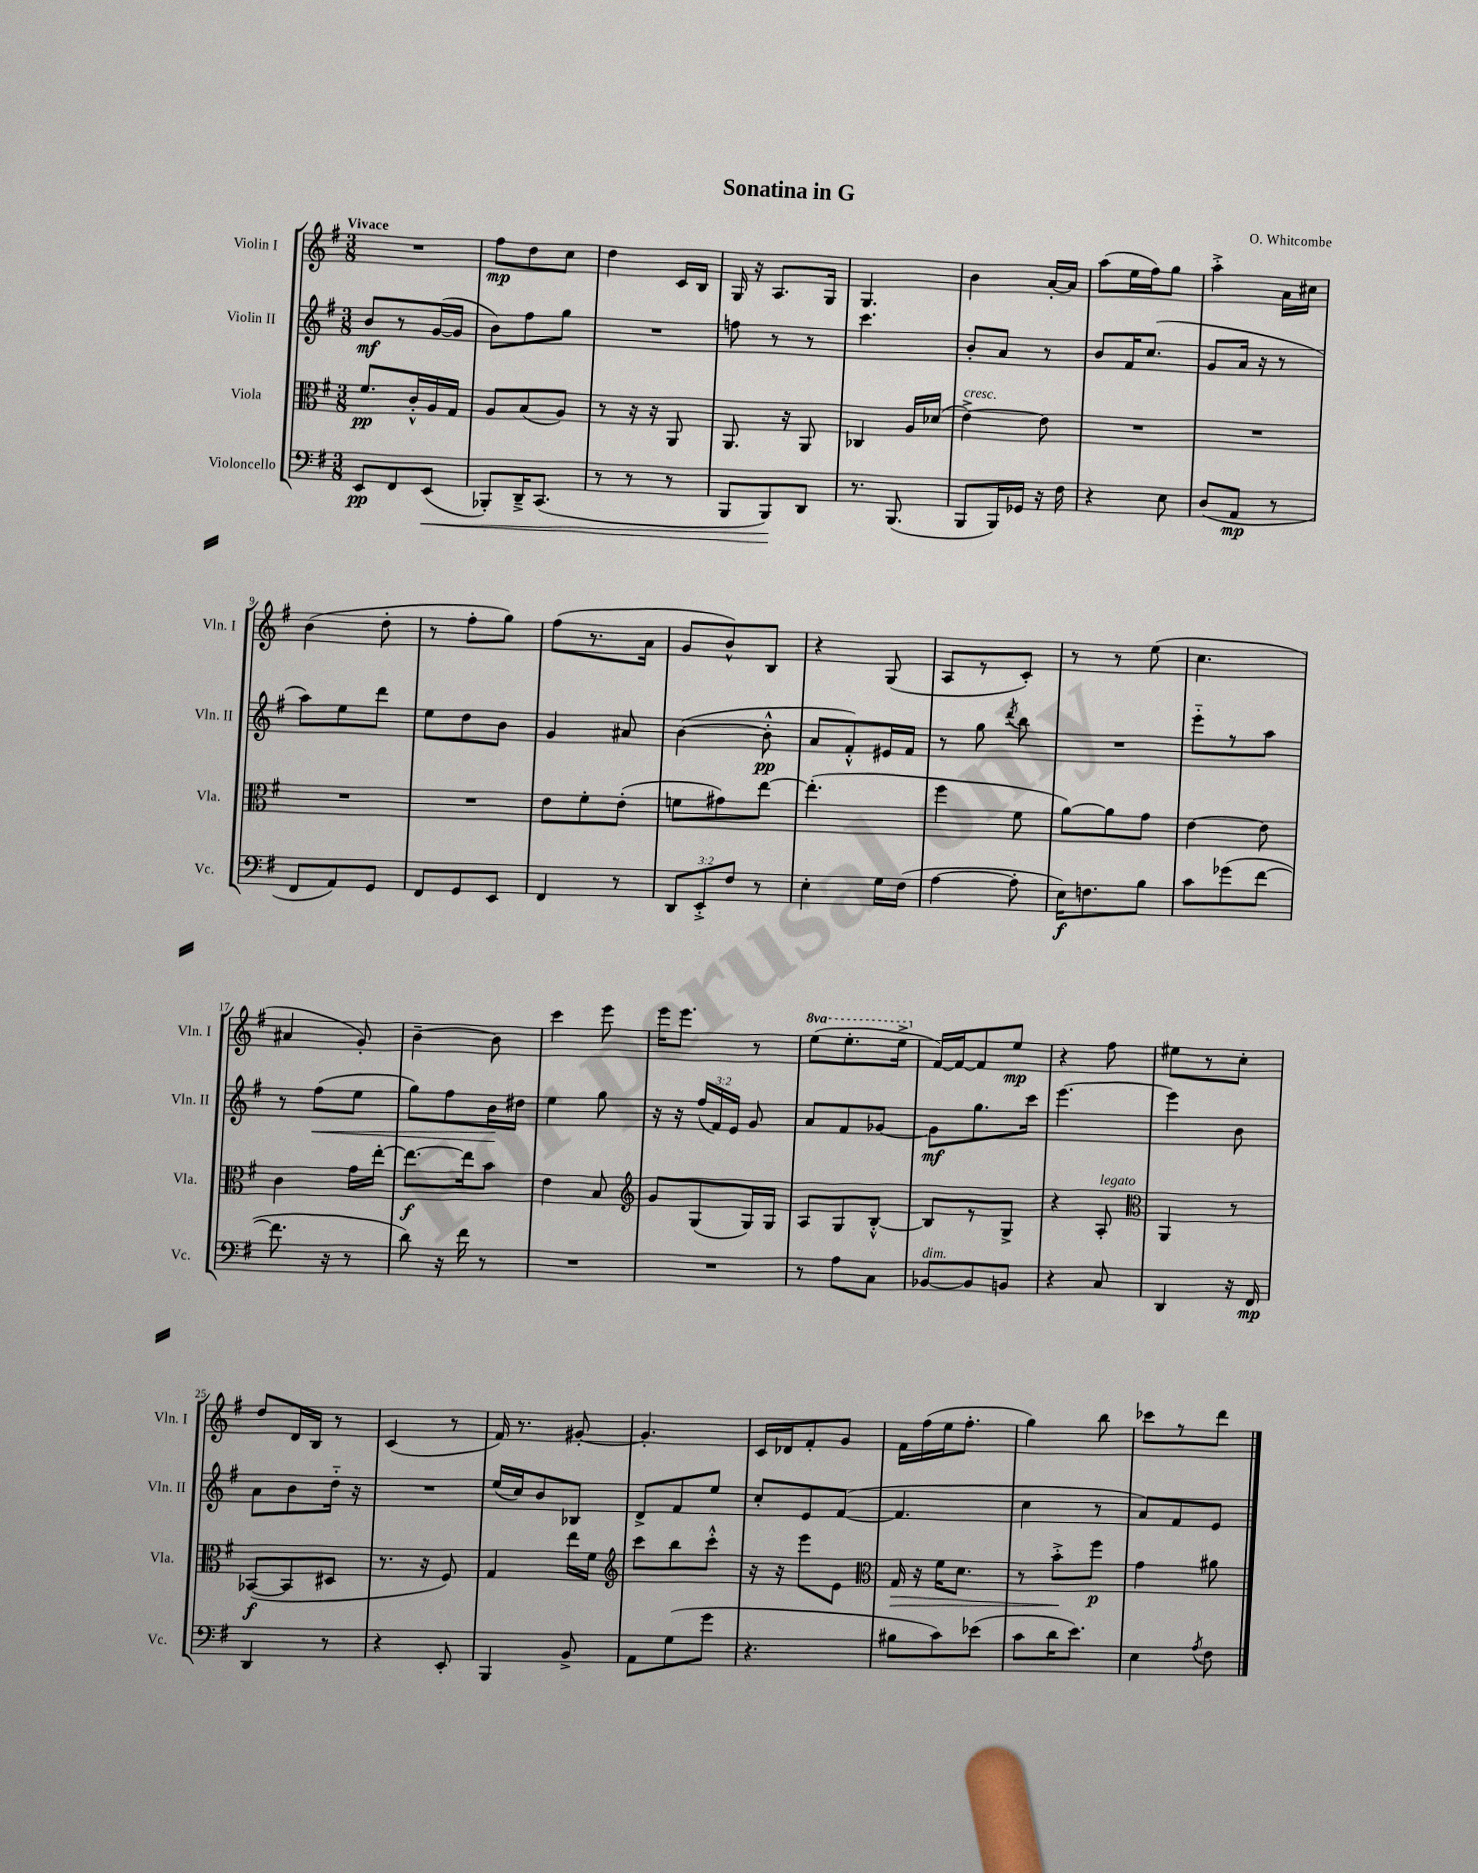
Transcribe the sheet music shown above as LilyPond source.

\header { title = "Sonatina in G" composer = "O. Whitcombe" }
<<
\new StaffGroup <<
\new Staff = "s0" \with { instrumentName = "Violin I" shortInstrumentName = "Vln. I" } {
    \clef treble \key g \major \numericTimeSignature \time 3/8 \set Staff.ottavationMarkups = #ottavation-simple-ordinals \tempo "Vivace"
    \autoBeamOff R4. |
    fis''8[\mp d''8 c''8] |
    d''4 c'16[ b16] |
    g16 r16 a8.[ g16] |
    g4. |
    b'4 a'16[~-. a'16] |
    a''8[( e''16 fis''16) g''8] |
    a''4-.-> a'16[ cis''16] |
    b'4( d''8-. |
    r8 fis''8[-. g''8]) |
    fis''8[( r8. a'16] |
    g'8[ b'8-^) b8] |
    r4 g8( |
    a8[ r8 c'8]-.) |
    r8 r8 e''8( |
    c''4. |
    ais'4 g'8-.) |
    b'4~-- b'8 |
    c'''4 e'''8 |
    e'''16[ e'''8.] r8 |
    \ottava #1 e'''8[( e'''8.-. e'''16]-> \ottava #0 |
    fis'16[~) fis'16~ fis'8 e''8]\mp |
    r4 fis''8 |
    eis''8[ r8 c''8]-. |
    d''8[ d'16 b16] r8 |
    c'4( r8 |
    fis'16) r8. gis'8~-. |
    gis'4.-. |
    c'16[ des'16 fis'8-. g'8] |
    fis'16[ fis''16( e''16 fis''8.]-. |
    g''4) b''8 |
    ces'''8[ r8 d'''8] \bar "|." |
}
\new Staff = "s1" \with { instrumentName = "Violin II" shortInstrumentName = "Vln. II" } {
    \clef treble \key g \major \numericTimeSignature \time 3/8 \override Staff.TupletNumber.text = #tuplet-number::calc-fraction-text
    \autoBeamOff b'8[\mf r8 g'16~( g'16] |
    b'8[) fis''8 g''8] |
    R4. |
    f''8 r8 r8 |
    c'''4. |
    b'8[-. a'8] r8 |
    b'8[ fis'16 c''8.]( |
    g'8[ a'16] r16 r8 |
    a''8[) e''8 d'''8] |
    e''8[ d''8 b'8] |
    g'4 ais'8 |
    b'4~( b'8-.-^\pp |
    a'8[ fis'8-.-^) eis'16 fis'16] |
    r8 g''8 \acciaccatura { d'''8 } b''8 |
    R4. |
    e'''8[-_ r8 a''8] |
    r8 fis''8[\<( e''8] |
    g''8[) fis''8 b'16\! dis''16] |
    e''4 g''8 |
    r16 r16 \tuplet 3/2 { fis''16[( fis'16) e'16] } g'8 |
    a'8[ fis'8 ges'8]~ |
    ges'8[\mf g''8. c'''16] |
    e'''4.~ |
    e'''4 b'8 |
    a'8[ b'8 d''16]-_ r16 |
    R4. |
    e''16[( c''16) b'8 bes8] |
    d'8[-> fis'8 e''8] |
    c''8[-. e'8 fis'8]~( |
    fis'4. |
    c''4 r8 |
    a'8[) fis'8 e'8] \bar "|." |
}
\new Staff = "s2" \with { instrumentName = "Viola" shortInstrumentName = "Vla." } {
    \clef alto \key g \major \numericTimeSignature \time 3/8
    \autoBeamOff fis'8.[\pp c'16-.-^ a16 g16] |
    a8[ b8( a8]) |
    r8 r16 r16 a,8 |
    a,8. r16 a,8 |
    ces4 a16[ des'16]( |
    e'4~->^\markup { \italic "cresc." }) e'8 |
    R4. |
    R4. |
    R4. |
    R4. |
    e'8[ fis'8-. e'8]-.( |
    f'8[ gis'8) e''8]~ |
    e''4.-.( |
    fis''4 fis'8 |
    a'8[~) a'8 g'8] |
    e'4~ e'8 |
    c'4 g'16[ e''16]~-. |
    e''8.[~\f e''16 b'8] |
    e'4 b8 |
    \clef treble g'8[ g8( g16) g16] |
    a8[ g8 b8]~-.-^ |
    b8[ r8 g8]-> |
    r4 a8-.^\markup { \italic "legato" } |
    \clef alto a,4 r8 |
    bes,8[~\f( bes,8 dis8] |
    r8. r16 fis8) |
    g4 e''16[ fis'16] |
    \clef treble c'''8[ b''8 c'''8]-.-^ |
    r16 r16 e'''8[ e'8] |
    \clef alto g16\> r16 fis'16[ d'8.] |
    r8 b'8[-.->\! fis''8]\p |
    g'4 ais'8 \bar "|." |
}
\new Staff = "s3" \with { instrumentName = "Violoncello" shortInstrumentName = "Vc." } {
    \clef bass \key g \major \numericTimeSignature \time 3/8 \override Staff.TupletNumber.text = #tuplet-number::calc-fraction-text
    \autoBeamOff e,8[\pp fis,8 e,8]\<( |
    bes,,8[-.) d,16---> c,8.]( |
    r8 r8 r8 |
    b,,8[ b,,8\!) d,8] |
    r8. b,,8.( |
    b,,8[ b,,16) ges,16] r16 fis16 |
    r4 e8 |
    d8[( a,8]\mp r8 |
    fis,8[ a,8) g,8] |
    fis,8[ g,8 e,8] |
    fis,4 r8 |
    \tuplet 3/2 { d,8[ e,8-.-> fis8] } r8 |
    e4-. g16[ fis16]( |
    a4~ a8-. |
    e16[\f) f8. b8] |
    c'8[ ges'8( fis'8]~ |
    fis'8. r16 r8 |
    d'8) r16 fis'16 r8 |
    R4. |
    R4. |
    r8 a8[ c8] |
    bes,8[~^\markup { \italic "dim." } bes,8 b,8] |
    r4 c8 |
    d,4 r16 fis,16\mp |
    d,4 r8 |
    r4 e,8-. |
    b,,4 b,8-> |
    a,8[ g8( g'8] |
    r4. |
    bis8[ c'8) ees'8]( |
    c'8[ d'16 e'8.]) |
    e4 \acciaccatura { a8 } fis8 \bar "|." |
}
>>
>>
